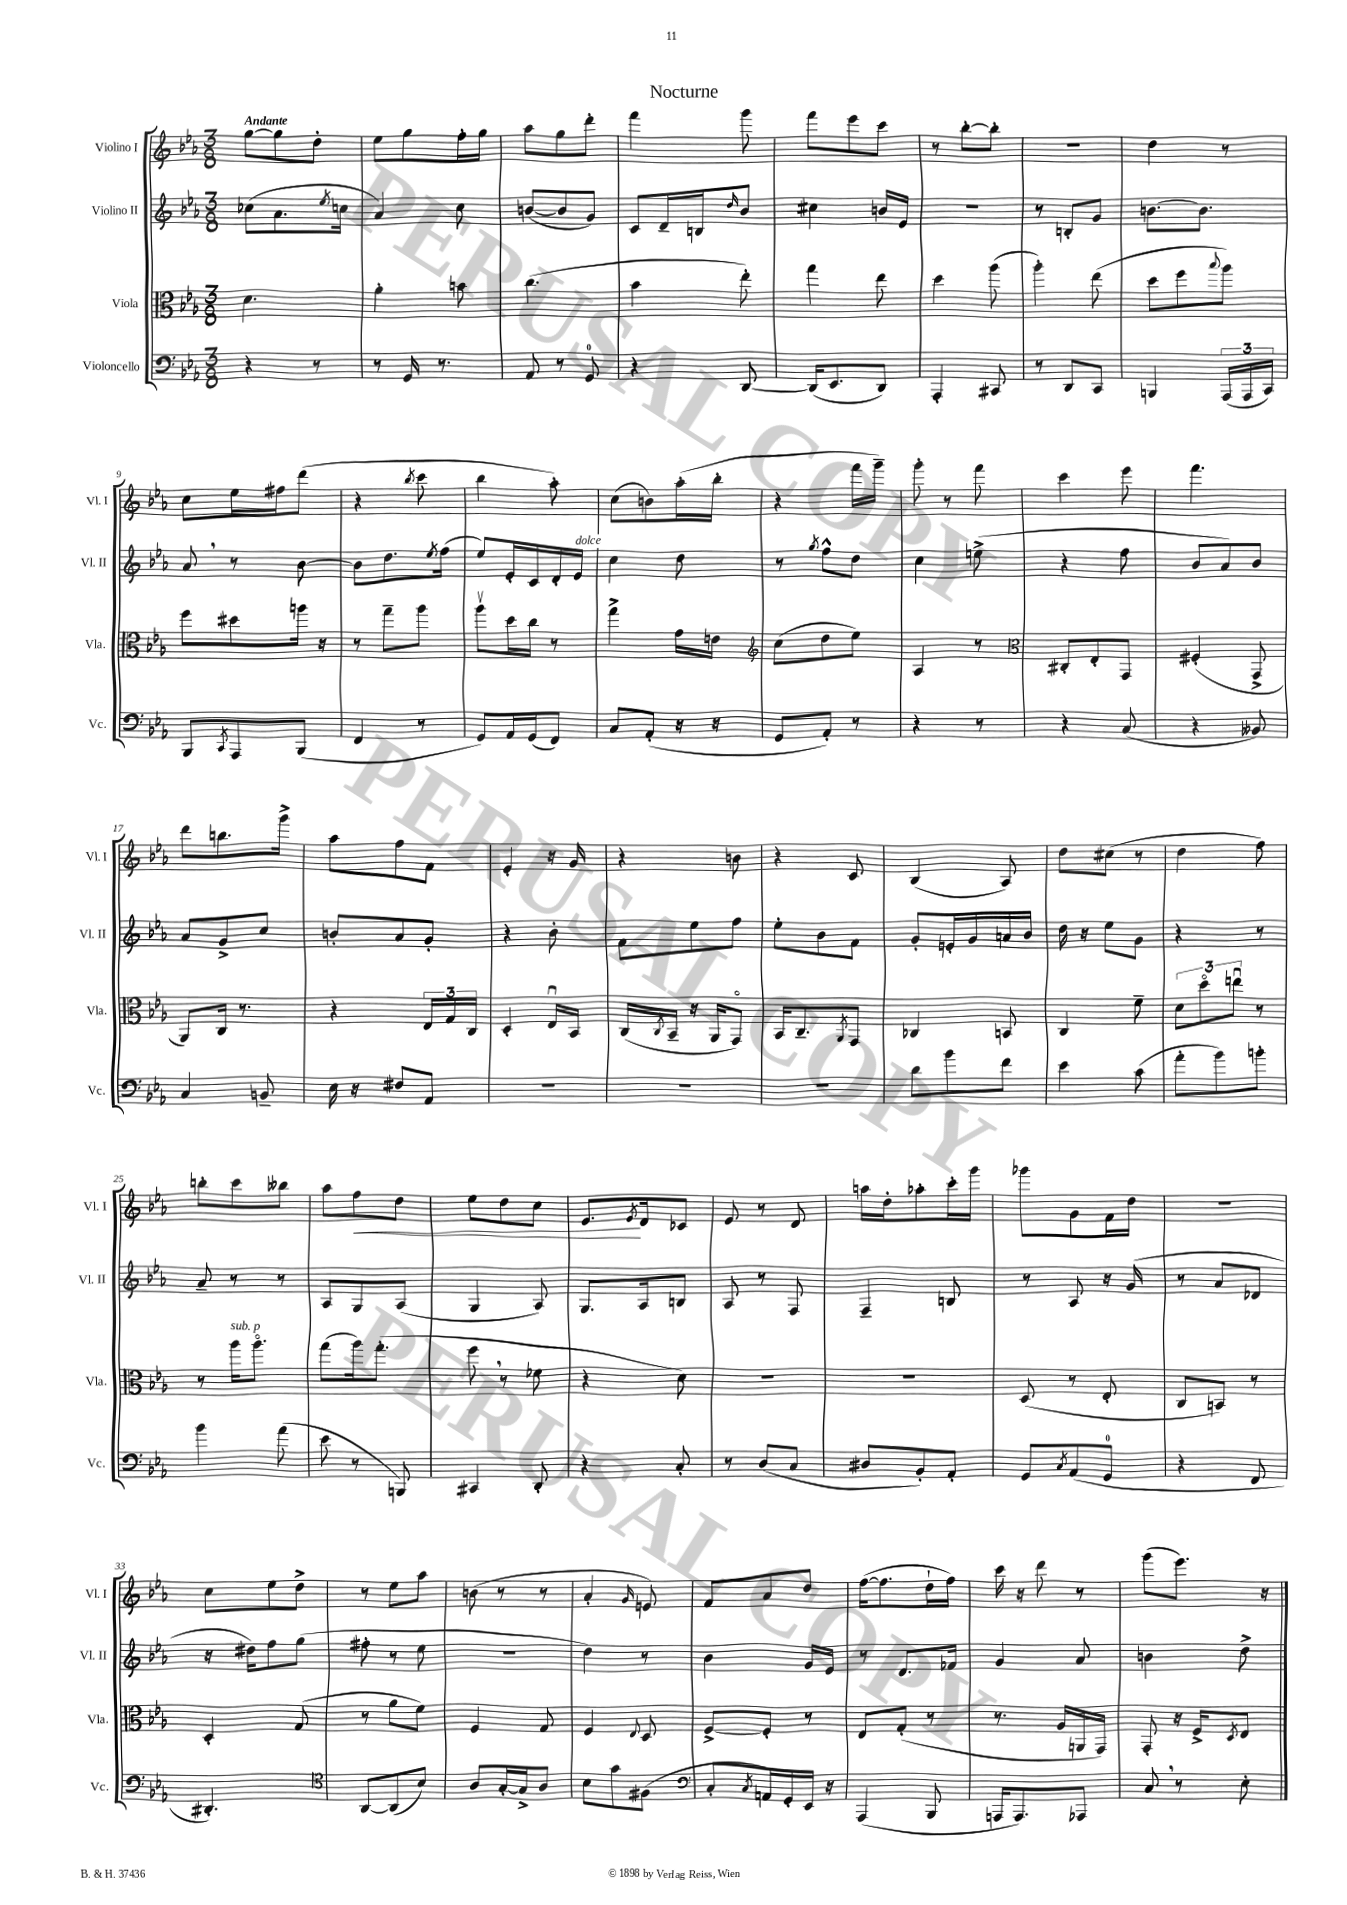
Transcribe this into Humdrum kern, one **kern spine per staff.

**kern	**kern	**kern	**kern
*staff4	*staff3	*staff2	*staff1
*clefF4	*clefC3	*clefG2	*clefG2
*k[b-e-a-]	*k[b-e-a-]	*k[b-e-a-]	*k[b-e-a-]
*M3/8	*M3/8	*M3/8	*M3/8
4r	4.d\	(8cc-\L	[8gg\L
.	.	8.a-\	8gg\]
8r	.	.	8dd'\J
.	.	8qee-/	.
.	.	16cc\Jk	.
=	=	=	=
8r	4a-'\	4a-/)	8ee-\L
16GG/	.	.	8gg\
8.r	.	.	.
.	8b\	8cc\	16ff'\L
.	.	.	16gg\JJ
=	=	=	=
8AA-/	(4.cc\	([8b/L	8aa-\L
8r	.	8b/]	8gg\
8GG/	.	8g/J)	8ddd'\J
=	=	=	=
4r	4b-\	8c/L	4fff\
.	.	16d~/L	.
.	.	16B/J	.
.	.	16qqdd/	.
[8DD/	8ee-'\)	8b-/J	8ggg\
=	=	=	=
(16DD/]LK	4gg\	4cc#\	8fff\L
8.EE-/	.	.	.
.	.	.	8eee-\
8DD/J)	8ee-\	16b/LL	8ccc\J
.	.	16e-/JJ	.
=	=	=	=
4AAA-'/	4dd\	4.r	8r
.	.	.	[8bb-'\L
8CC#/	(8aa-\	.	8bb-'\]J
=	=	=	=
8r	4aa-'\)	8r	4.r
8DD/L	.	8B'/L	.
8CC/J	(8ee-\	8g/J	.
=	=	=	=
4BBB/	8dd\L	[8.b\L	4dd\
.	8ff\	.	.
.	.	8.b\]J	.
.	8qqbb-/	.	.
(24AAA-/LL	8aa-\J)	.	8r
24AAA-/	.	.	.
24CC/JJ)	.	.	.
=	=	=	=
8BBB-/L	8ff\L	8a-/	8cc\L
8qCC/	.	.	.
8AAA-/	8dd#\	8r	16ee-\L
.	.	.	16ff#\J
(8BBB-/J	16aa\Jk	[8b-\	(8ddd\J
.	16r	.	.
=	=	=	=
4FF/	8r	8b-\]L	4r
.	8gg~\L	8.dd\	.
.	.	.	8qbb-/
8r	8aa-\J	.	8ccc\
.	.	8qee-/	.
.	.	(16ff\Jk	.
=	=	=	=
8GG/L)	8aa-v\L	8ee-/L)	4bb-\
16AA-/L	16dd\L	16e-'/L	.
(16GG/J	16cc\JJ	16c/	.
8FF/J)	8r	16d'/	8aa-'\)
.	.	16e-/JJ	.
=	=	=	=
8C/L	4gg^\	4cc\	(8cc\L
(8AA-'/J	.	.	8b\)
16r	16g\LL	8dd\	(16aa-'\L
16r	16e\JJ	.	16bb-'\JJ
=	=	=	=
*	*clefG2	*	*
8GG/L	(8cc\L	8r	4r
.	.	8qgg/	.
8AA-'/J)	8dd\	8ff^^\L	.
8r	8ee-\J)	8dd\J	16fff\LL
.	.	.	16ggg~\JJ)
=	=	=	=
4r	4A-/	4cc\	8ggg'\
.	.	.	8r
8r	8r	(8ee^\	8fff\
=	=	=	=
*	*clefC3	*	*
4r	8C#'/L	4r	4ccc\
.	8E-'/	.	.
(8C/	8GG/J	8ff\	8eee-\
=	=	=	=
4r	(4F#'/	8b-/L	4.fff\
.	.	8a-/)	.
8BB--/)	8GG^/	8b-/J	.
=	=	=	=
4C/	8AA-/L)	8a-/L	8ddd\L
.	16C/Jk	8g^/	8.bb\
.	8.r	.	.
8BB~/	.	8cc/J	.
.	.	.	16ggg^\Jk
=	=	=	=
16E-\	4r	8b'/L	8aa-\L
16r	.	.	.
8F#/L	.	8a-/	8ff\
8AA-/J	24E-/LL	8g'/J	8f\J
.	24G/	.	.
.	24C/JJ	.	.
=	=	=	=
4.r	4D'/	4r	4e-'/
.	16E-u/LL	8b-'\	16r
.	16BB-/JJ	.	16g/
=	=	=	=
4.r	(16C/LL	8f\L	4r
.	8qC/	.	.
.	16BB-~/JJ	.	.
.	16r	8ee-\	.
.	16AA-/LK	.	.
.	8GGo/J)	8ff\J	8b\
=	=	=	=
4.r	16BB-/LK	8ee-'\L	4r
.	8.C~/	.	.
.	.	8b-\	.
.	8qAA-/	.	.
.	8GG/J	8f\J	8c/
=	=	=	=
8d\L	4C-/	8g'/L	(4B-/
8b-\	.	16e'/L	.
.	.	16g/	.
8f\J	8BB/	16a/	8A-/)
.	.	16b-/JJ	.
=	=	=	=
4e-\	4C/	16dd\	8dd\L
.	.	16r	.
.	.	8ee-\L	(8cc#\J
(8c\	8f~\	8g\J	8r
=	=	=	=
8a-'\L	12d\L	4r	4dd\
.	12ddo\	.	.
8b-\)	.	.	.
.	12eeu\J	.	.
8b'\J	8r	8r	8ff\)
=	=	=	=
4b-\	8r	8a-~/	8bb'\L
.	16aa-\LK	8r	8ccc\
.	8.aa-o\J	.	.
(8a-\	.	8r	8bb--\J
=	=	=	=
8e-\	(8gg\L	8A-/L	8aa-\L
8r	16aa-\k)	8G/	8ff\
.	(8.gg'\J	.	.
8BBB/)	.	(8A-/J	8dd\J
=	=	=	=
4CC#/	8ff\	4G/	8ee-\L
.	8r	.	8dd\
8DD'/	8f-\	8A-/)	8cc\J
=	=	=	=
4r	4r	8.G/L	8.e-/L
.	.	.	8qe-/
.	.	16A-/k	16d/k
8C'/	8d\)	8B/J	8c-/J
=	=	=	=
8r	4.r	8A-/	8e-/
(8D/L	.	8r	8r
8C/J	.	8F/	8d/
=	=	=	=
8D#/L	4.r	4F~/	16aa\LL
.	.	.	16dd'\J
8BB-'/)	.	.	8aa-'\
8AA-'/J	.	8B/	16ccc'\L
.	.	.	16ggg\JJ
=	=	=	=
8GG/L	(8D/	8r	8ggg-\L
8qC/	.	.	.
(8AA-/	8r	8A-/	8g\
8GG/J	8E-'/	16r	16f\L
.	.	(16g/	16dd\JJ
=	=	=	=
4r	8C/L	8r	4.r
.	8BB/J)	8a-/L	.
8FF/	8r	8d-/J	.
=	=	=	=
4.DD#'/)	4D'/	16r	8cc\L
.	.	16dd#\LK)	.
.	.	8ff\	8ee-\
.	(8G/	(8gg\J	8dd^\J
=	=	=	=
*clefC4	*	*	*
[8AA-/L	8r	8ff#'\	8r
(8AA-/]	8a-\L	8r	8ee-\L
8B-/J)	8f\J)	8ee-\	8aa-\J
=	=	=	=
8A-/L	4F/	4.r	(8b\
[16G'/L	.	.	8r
16G^/]J	.	.	.
8A-/J	8G/	.	8r
=	=	=	=
8B-\L	4F/	4dd\)	4a-'/
8g\	.	.	.
.	8qqE-/	.	16qqg/
(8F#\J	8D/	8r	8e/)
=	=	=	=
*clefF4	*	*	*
8C'/L	[8F^/L	4b-\	8f/L
8qC/	.	.	.
16AA/L)	8F'/]J	.	8a-/
16GG'/	.	.	.
16EE-/JJ	8r	16g/LL	8dd/J
16r	.	16e-/JJ	.
=	=	=	=
(4AAA-/	8E-/L	8r	([16ff\LK
.	.	.	8.ff\]
.	(8G'/J	8.d/L	.
8BBB-/	8r	.	16dd`\L
.	.	16f-/Jk	16ff\JJ)
=	=	=	=
16AAA/LK	8.r	4g/	16ccc\
8.AAA/)	.	.	16r
.	.	.	8ddd\
.	16A-/LL	.	.
8AAA-/J	16AA/	8a-/	8r
.	16GG/JJ)	.	.
=	=	=	=
8C/	8GG'/	4b\	(8ggg\L
8r	16r	.	8.eee-\J)
.	16F^/LK	.	.
.	8qD/	.	.
8E-'\	8E-/J	8dd^\	.
.	.	.	16r
==	==	==	==
*-	*-	*-	*-
